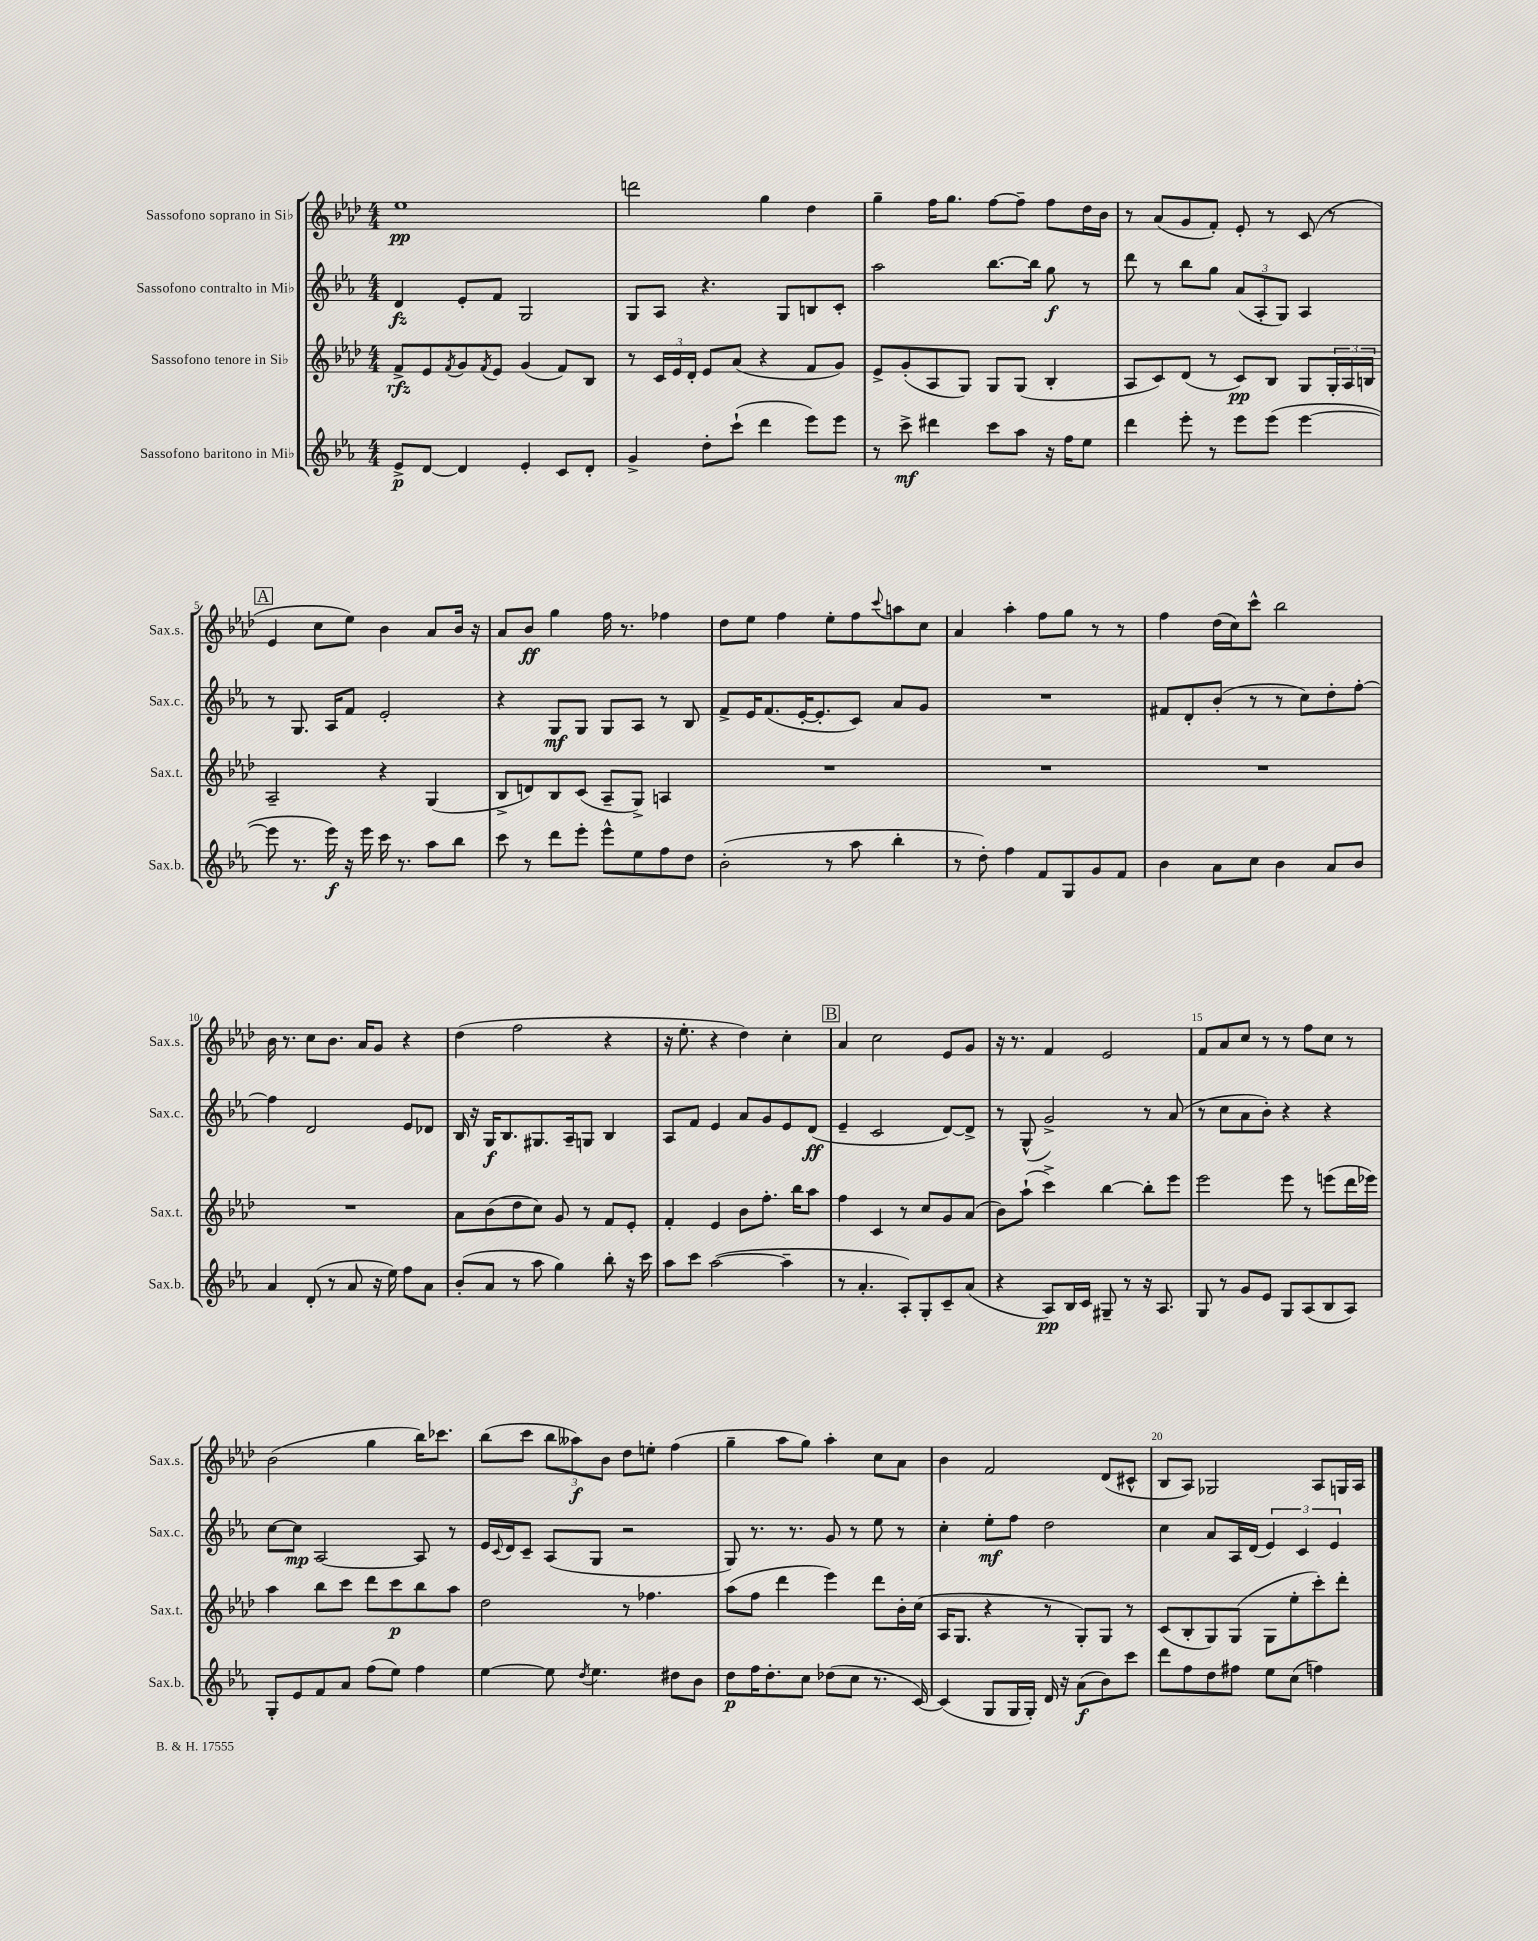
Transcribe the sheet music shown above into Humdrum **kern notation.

**kern	**dynam	**kern	**dynam	**kern	**dynam	**kern	**dynam
*part4	*part4	*part3	*part3	*part2	*part2	*part1	*part1
*staff4	*staff4	*staff3	*staff3	*staff2	*staff2	*staff1	*staff1
*I"Sassofono baritono in Mi♭	*	*I"Sassofono tenore in Si♭	*	*I"Sassofono contralto in Mi♭	*	*I"Sassofono soprano in Si♭	*
*I'Sax.b.	*	*I'Sax.t.	*	*I'Sax.c.	*	*I'Sax.s.	*
*clefG2	*	*clefG2	*	*clefG2	*	*clefG2	*
*k[b-e-a-]	*	*k[b-e-a-d-]	*	*k[b-e-a-]	*	*k[b-e-a-d-]	*
*M4/4	*	*M4/4	*	*M4/4	*	*M4/4	*
=1	=1	=1	=1	=1	=1	=1	=1
8e-^/L	p	8f^/L	rfz	4d/	fz	1ee-	pp
[8d/J	.	8e-/	.	.	.	.	.
.	.	8qf/	.	.	.	.	.
4d/]	.	8g/	.	8e-'/L	.	.	.
.	.	8qf/	.	.	.	.	.
.	.	8e-/J	.	8f/J	.	.	.
4e-'/	.	(4g/	.	2G/	.	.	.
8c/L	.	8f/L)	.	.	.	.	.
8d'/J	.	8B-/J	.	.	.	.	.
=2	=2	=2	=2	=2	=2	=2	=2
4g^/	.	8r	.	8G/L	.	2dddn\	.
.	.	24c/LL	.	8A-/J	.	.	.
.	.	24e-/	.	.	.	.	.
.	.	24d-'/JJ	.	.	.	.	.
8dd'\L	.	8e-/L	.	4.r	.	.	.
(8ccc`\J	.	(8a-/J	.	.	.	.	.
4ddd\	.	4r	.	.	.	4gg\	.
.	.	.	.	8G/L	.	.	.
8eee-\L)	.	8f/L	.	8Bn/	.	4dd-\	.
8eee-\J	.	8g/J)	.	8c'/J	.	.	.
=3	=3	=3	=3	=3	=3	=3	=3
8r	.	8e-^/L	.	2aa-\	.	4gg~\	.
8ccc^\	mf	(8g'/	.	.	.	.	.
4ddd#X\	.	8A-/	.	.	.	16ff\KL	.
.	.	.	.	.	.	8.gg\J	.
.	.	8G/J)	.	.	.	.	.
8ccc\L	.	8G/L	.	[8.bb-\L	.	[8ff\L	.
8aa-\J	.	(8G/J	.	.	.	8ff~\J]	.
.	.	.	.	16bb-\Jk]	.	.	.
16r	.	4B-'/	.	8gg\	f	8ff\L	.
16ff\KL	.	.	.	.	.	.	.
8ee-\J	.	.	.	8r	.	16dd-\L	.
.	.	.	.	.	.	16b-\JJ	.
=4	=4	=4	=4	=4	=4	=4	=4
4ddd\	.	8A-/L	.	8ddd\	.	8r	.
.	.	8c/)	.	8r	.	(8a-/L	.
8eee-'\	.	(8d-/J	.	8bb-\L	.	8g/	.
8r	.	8r	.	8gg\J	.	8f'/J)	.
8eee-\L	.	8c/L)	pp	(12a-/L	.	8e-'/	.
.	.	.	.	12A-'/	.	.	.
(8eee-\J	.	8B-/J	.	.	.	8r	.
.	.	.	.	12G/J)	.	.	.
[4eee-\	.	8G/L	.	4A-/	.	(8c/	.
.	.	24G'/L	.	.	.	8r	.
.	.	24A-/	.	.	.	.	.
.	.	24Bn/JJ	.	.	.	.	.
!!LO:LB:g=z
!!LO:REH:place=s1:t=A
=5	=5	=5	=5	=5	=5	=5	=5
8eee-\]	.	2A-~/	.	8r	.	4e-/	.
8.r	.	.	.	8.G/	.	.	.
.	.	.	.	.	.	8cc\L	.
16eee-\)	f	.	.	16A-/KL	.	.	.
16r	.	.	.	8f/J	.	8ee-\J)	.
16eee-\	.	.	.	.	.	.	.
16ccc\	.	4r	.	2e-'/	.	4b-\	.
8.r	.	.	.	.	.	.	.
8aa-\L	.	(4G/	.	.	.	8a-/L	.
8bb-\J	.	.	.	.	.	16b-/Jk	.
.	.	.	.	.	.	16r	.
=6	=6	=6	=6	=6	=6	=6	=6
8ccc\	.	8B-^/L	.	4r	.	8a-/L	.
8r	.	8dn/)	.	.	.	8b-/J	ff
8ddd\L	.	8B-/	.	8G/L	mf	4gg\	.
8eee-'\J	.	(8c/J	.	8G/J	.	.	.
8eee-^^\L	.	8A-~/L	.	8G/L	.	16ff\	.
.	.	.	.	.	.	8.r	.
8ee-\	.	8G^/J)	.	8A-/J	.	.	.
8ff\	.	4An/	.	8r	.	4ff-X\	.
8dd\J	.	.	.	8B-/	.	.	.
=7	=7	=7	=7	=7	=7	=7	=7
(2b-'\	.	1r	.	8f^/L	.	8dd-\L	.
.	.	.	.	16e-/K	.	8ee-\J	.
.	.	.	.	(8.f/	.	.	.
.	.	.	.	.	.	4ff\	.
.	.	.	.	[16e-'/K	.	.	.
.	.	.	.	8.e-'/]	.	.	.
8r	.	.	.	.	.	8ee-'\L	.
8aa-\	.	.	.	8c/J)	.	8ff\	.
.	.	.	.	.	.	8qqccc/	.
4bb-'\	.	.	.	8a-/L	.	8aan\	.
.	.	.	.	8g/J	.	8cc\J	.
=8	=8	=8	=8	=8	=8	=8	=8
8r	.	1r	.	1r	.	4a-/	.
8dd'\)	.	.	.	.	.	.	.
4ff\	.	.	.	.	.	4aa-'\	.
8f/L	.	.	.	.	.	8ff\L	.
8G/	.	.	.	.	.	8gg\J	.
8g/	.	.	.	.	.	8r	.
8f/J	.	.	.	.	.	8r	.
=9	=9	=9	=9	=9	=9	=9	=9
4b-\	.	1r	.	8f#X/L	.	4ff\	.
.	.	.	.	8d'/	.	.	.
8a-\L	.	.	.	(8b-'/J	.	(16dd-\LL	.
.	.	.	.	.	.	16cc\J)	.
8cc\J	.	.	.	8r	.	8ccc^^\J	.
4b-\	.	.	.	8r	.	2bb-\	.
.	.	.	.	8cc\L)	.	.	.
8a-/L	.	.	.	8dd'\	.	.	.
8b-/J	.	.	.	[8ff'\J	.	.	.
!!LO:LB:g=z
=10	=10	=10	=10	=10	=10	=10	=10
4a-/	.	1r	.	4ff\]	.	16b-\	.
.	.	.	.	.	.	8.r	.
(8d'/	.	.	.	2d/	.	8cc\L	.
8r	.	.	.	.	.	8.b-\J	.
8a-/	.	.	.	.	.	.	.
.	.	.	.	.	.	16a-/KL	.
16r	.	.	.	.	.	8g/J	.
16ee-\)	.	.	.	.	.	.	.
8ff\L	.	.	.	8e-/L	.	4r	.
8a-\J	.	.	.	8d-X/J	.	.	.
=11	=11	=11	=11	=11	=11	=11	=11
(8b-'/L	.	8a-\L	.	16B-/	.	(4dd-\	.
.	.	.	.	16r	.	.	.
8a-/J	.	(8b-\	.	16G/KL	f	.	.
.	.	.	.	8.B-/	.	.	.
8r	.	8dd-\	.	.	.	2ff\	.
8aa-\	.	8cc\J)	.	8.G#X/	.	.	.
4gg\)	.	8g/	.	.	.	.	.
.	.	.	.	16A-~/k	.	.	.
.	.	8r	.	8Gn/J	.	.	.
8bb-'\	.	8f/L	.	4B-/	.	4r	.
16r	.	8e-'/J	.	.	.	.	.
16ccc\	.	.	.	.	.	.	.
=12	=12	=12	=12	=12	=12	=12	=12
8aa-\L	.	4f'/	.	8A-/L	.	16r	.
.	.	.	.	.	.	8.ee-'\	.
8ccc\J	.	.	.	8f/J	.	.	.
([2aa-\	.	4e-/	.	4e-/	.	4r	.
.	.	8b-\L	.	8a-/L	.	4dd-\)	.
.	.	8.ff'\J	.	8g/	.	.	.
4aa-~\]	.	.	.	8e-/	.	4cc'\	.
.	.	16bb-\KL	.	.	.	.	.
.	.	8aa-\J	.	(8d/J	ff	.	.
!!LO:REH:place=s1:t=B
=13	=13	=13	=13	=13	=13	=13	=13
8r	.	4ff\	.	4e-~/	.	4a-/	.
4.a-'/	.	.	.	.	.	.	.
.	.	4c/	.	2c/	.	2cc\	.
8A-'/L)	.	8r	.	.	.	.	.
8G'/	.	8cc/L	.	.	.	.	.
8c~/	.	8g/	.	[8d/L)	.	8e-/L	.
(8a-/J	.	(8a-/J	.	8d^/J]	.	8g/J	.
=14	=14	=14	=14	=14	=14	=14	=14
4r	.	8b-\L)	.	8r	.	16r	.
.	.	.	.	.	.	8.r	.
.	.	(8aa-`\J	.	(8G^^/	.	.	.
8A-/L)	pp	4ccc^\)	.	2g^/)	.	4f/	.
16B-/L	.	.	.	.	.	.	.
16c/JJ	.	.	.	.	.	.	.
8G#X~/	.	[4bb-\	.	.	.	2e-/	.
8r	.	.	.	.	.	.	.
16r	.	8bb-'\L]	.	8r	.	.	.
8.A-/	.	.	.	.	.	.	.
.	.	8eee-\J	.	(8a-/	.	.	.
=15	=15	=15	=15	=15	=15	=15	=15
8G/	.	2eee-\	.	8r	.	8f/L	.
8r	.	.	.	8cc\L	.	8a-/	.
8g/L	.	.	.	8a-\	.	8cc/J	.
8e-/J	.	.	.	8b-'\J)	.	8r	.
8G/L	.	8eee-\	.	4r	.	8r	.
(8A-/	.	8r	.	.	.	8ff\L	.
8B-/	.	(8eeen\L	.	4r	.	8cc\J	.
8A-/J)	.	16ddd-\L	.	.	.	8r	.
.	.	16eee-X\JJ)	.	.	.	.	.
!!LO:LB:g=z
=16	=16	=16	=16	=16	=16	=16	=16
8G'/L	.	4aa-\	.	[8cc\L	.	(2b-\	.
8e-/	.	.	.	8cc\J]	mp	.	.
8f/	.	8bb-\L	.	[2A-/	.	.	.
8a-/J	.	8ccc\J	.	.	.	.	.
(8ff\L	.	8ddd-\L	.	.	.	4gg\	.
8ee-\J)	.	8ccc\	p	.	.	.	.
4ff\	.	8bb-\	.	8A-/]	.	16bb-\KL)	.
.	.	.	.	.	.	8.ccc-X\J	.
.	.	8aa-\J	.	8r	.	.	.
=17	=17	=17	=17	=17	=17	=17	=17
[4ee-\	.	2dd-\	.	16e-/LL	.	(8bb-\L	.
.	.	.	.	8qqc/	.	.	.
.	.	.	.	16d/J	.	.	.
.	.	.	.	8c~/J	.	8ccc\J	.
8ee-\]	.	.	.	(8A-/L	.	12bb-\L	.
.	.	.	.	.	.	12aa--X\)	f
8qdd/	.	.	.	.	.	.	.
4.ee-\	.	.	.	8G/J	.	.	.
.	.	.	.	.	.	12b-\J	.
.	.	8r	.	2r	.	8dd-\L	.
.	.	4.ff-X\	.	.	.	8een'\J	.
8dd#X\L	.	.	.	.	.	(4ff\	.
8b-\J	.	.	.	.	.	.	.
=18	=18	=18	=18	=18	=18	=18	=18
8dd\L	p	(8aa-\L	.	8G/)	.	4gg~\	.
16ff\K	.	8ff\J	.	8.r	.	.	.
8.dd'\	.	.	.	.	.	.	.
.	.	4ddd-\	.	.	.	8aa-\L	.
.	.	.	.	8.r	.	.	.
8cc\J	.	.	.	.	.	8gg\J)	.
(8dd-X\L	.	4eee-\)	.	8g/	.	4aa-'\	.
8cc\J	.	.	.	8r	.	.	.
8.r	.	8ddd-\L	.	8ee-\	.	8cc\L	.
.	.	16b-'\L	.	8r	.	8a-\J	.
[16c/)	.	(16cc\JJ	.	.	.	.	.
=19	=19	=19	=19	=19	=19	=19	=19
(4c/]	.	16A-/KL	.	4cc'\	.	4b-\	.
.	.	8.G/J	.	.	.	.	.
8G/L	.	4r	.	8ee-'\L	mf	2f/	.
16G/L	.	.	.	8ff\J	.	.	.
16G'/JJ)	.	.	.	.	.	.	.
16d/	.	8r	.	2dd\	.	.	.
16r	.	.	.	.	.	.	.
(8a-\L	f	8G'/L)	.	.	.	.	.
8b-\)	.	8G/J	.	.	.	(8d-/L	.
8ccc\J	.	8r	.	.	.	8c#X^^/J	.
=20	=20	=20	=20	=20	=20	=20	=20
8ddd\L	.	(8c/L	.	4cc\	.	8B-/L	.
8ff\	.	8B-'/	.	.	.	8A-/J)	.
8dd\	.	8G/)	.	8a-/L	.	2G-X/	.
8ff#X\J	.	(8G/J	.	16A-/L	.	.	.
.	.	.	.	(16d/JJ	.	.	.
8ee-\L	.	8G\L	.	6e-/)	.	.	.
(8cc\J	.	8ee-'\	.	.	.	.	.
.	.	.	.	6c/	.	.	.
4ffn\)	.	8ccc'\)	.	.	.	8A-/L	.
.	.	.	.	6e-/	.	.	.
.	.	8ddd-'\J	.	.	.	16Gn/L	.
.	.	.	.	.	.	16A-/JJ	.
==	==	==	==	==	==	==	==
*-	*-	*-	*-	*-	*-	*-	*-
